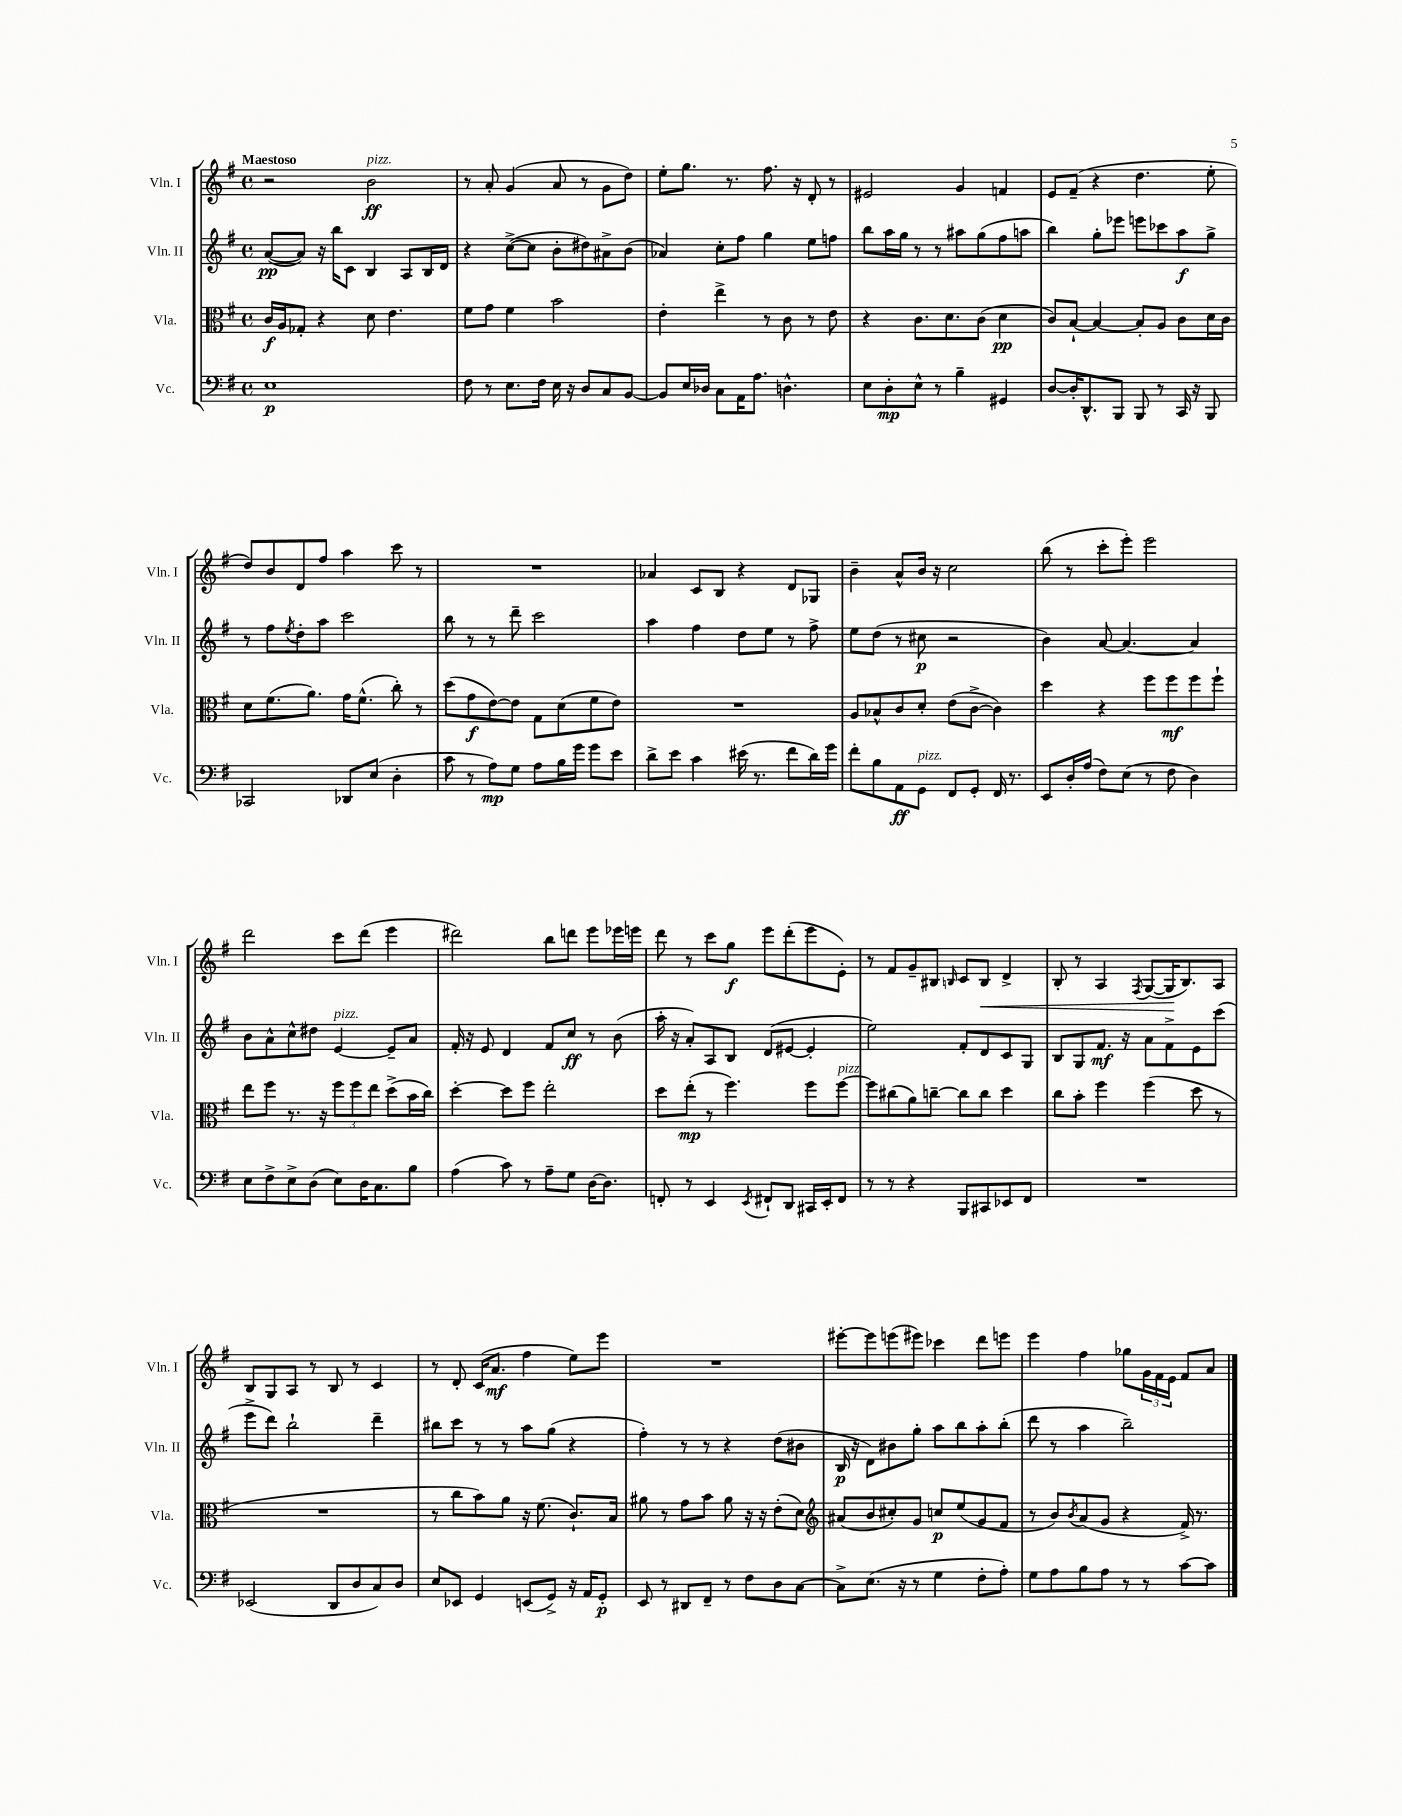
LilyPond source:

<<
\new StaffGroup <<
\new Staff = "s0" \with { instrumentName = "Vln. I" shortInstrumentName = "Vln. I" } {
    \clef treble \key g \major \defaultTimeSignature \time 4/4 \tempo "Maestoso"
    r2 b'2\ff^\markup { \italic "pizz." } |
    r8 a'8-. g'4( a'8 r8 g'8 d''8) |
    e''8-. g''8. r8. fis''8. r16 d'8-. r8 |
    eis'2 g'4 f'4 |
    e'8 fis'8--( r4 d''4. e''8-. |
    d''8) b'8 d'8 fis''8 a''4 c'''8 r8 |
    R1 |
    aes'4 c'8 b8 r4 d'8 ges8 |
    b'4-- a'8-^ b'16 r16 c''2 |
    b''8( r8 c'''8-. e'''8-.) e'''2 |
    d'''2 c'''8 d'''8( e'''4 |
    dis'''2) b''8 d'''8 e'''8 ees'''16 e'''16 |
    d'''8 r8 c'''8 g''8\f e'''8 d'''8-.( e'''8 e'8-.) |
    r8 fis'8 g'8-- bis8 \grace { b16 } c'8 b8\< d'4-> |
    b8-. r8 a4 \acciaccatura { fis8 } g8~( g16\! b8.) a8 |
    b8 g8 a8 r8 b8 r8 c'4 |
    r8 d'8-. c'16( a'8.\mf fis''4 e''8) e'''8 |
    R1 |
    eis'''8~-. eis'''8 e'''8( eis'''8) ces'''4 d'''8 e'''8 |
    e'''4 fis''4 ges''8 \tuplet 3/2 { g'16 fis'16 e'16 } fis'8 a'8 \bar "|." |
}
\new Staff = "s1" \with { instrumentName = "Vln. II" shortInstrumentName = "Vln. II" } {
    \clef treble \key g \major \defaultTimeSignature \time 4/4
    a'8~\pp( a'8) r16 b''16 c'8 b4 a8 b16 d'16 |
    r4 c''8~->( c''8 b'8-. dis''8) ais'8-> b'8( |
    aes'4) c''8-. fis''8 g''4 e''8 f''8 |
    b''8 a''16 g''16 r8 r8 ais''8 g''8( fis''8 a''8 |
    b''4) g''8-. ees'''8 e'''8 ces'''8 a''8\f g''8-> |
    r8 fis''8 \acciaccatura { e''8 } d''8-. a''8 c'''2 |
    b''8 r8 r8 d'''8-- c'''2 |
    a''4 fis''4 d''8 e''8 r8 fis''8-> |
    e''8 d''8( r8 cis''8\p r2 |
    b'4) a'8~ a'4.~ a'4 |
    b'8 a'8-^ c''8-^ dis''8 e'4~^\markup { \italic "pizz." } e'8-- a'8 |
    fis'16-. r16 e'8 d'4 fis'8 c''8\ff r8 b'8( |
    a''16-. r16 a'8-.) a8 b8 d'8( eis'8~ eis'4-. |
    e''2) fis'8-. d'8 c'8 g8 |
    b8 g8 fis'8.\mf r16 a'8 fis'8-> e'8 c'''8( |
    e'''8-> d'''8) b''2-! d'''4-- |
    bis''8 c'''8 r8 r8 a''8 g''8( r4 |
    fis''4-.) r8 r8 r4 d''8( bis'8 |
    b16\p r16 d'8) bis'8 g''8-. a''8 b''8 a''8-. b''8-.( |
    d'''8 r8 a''4 b''2--) \bar "|." |
}
\new Staff = "s2" \with { instrumentName = "Vla." shortInstrumentName = "Vla." } {
    \clef alto \key g \major \defaultTimeSignature \time 4/4
    c'16\f a16 ges8-. r4 d'8 e'4. |
    fis'8 g'8 fis'4 b'2 |
    e'4-. e''4-> r8 c'8 r8 e'8 |
    r4 c'8. d'8. c'8( d'4\pp |
    c'8) b8~-! b4~ b8-. a8 c'8 d'16 c'16 |
    d'8 fis'8.( a'8.) g'16 fis'8.-^( c''8-.) r8 |
    d''8( g'8\f e'8~) e'8 g8 d'8( fis'8 e'8) |
    R1 |
    a8 bes8-^ c'8 d'8-. e'8( c'8~-> c'4) |
    d''4 r4 fis''8 fis''8\mf fis''8 fis''8-! |
    e''8 fis''8 r8. r16 \tuplet 3/2 { fis''8 fis''8 e''8 } d''8->( b'16 c''16) |
    d''4~-. d''8 fis''8 e''2-. |
    d''8 e''8-.\mp( r8 fis''4.) fis''8 fis''8~^\markup { \italic "pizz." } |
    fis''8 cis''8( a'8) c''8~-- c''8 c''8 d''4 |
    c''8 b'8-. fis''4 fis''4( d''8 r8 |
    R1 |
    r8 c''8 b'8) a'8 r16 fis'8.( c'8.-!) b16 |
    ais'8 r8 g'8 b'8 ais'8 r16 r16 e'8-.( d'8) |
    \clef treble ais'8( b'8 cis''8-.) g'8 c''8\p e''8( g'8 fis'8 |
    r8 b'8) \acciaccatura { b'8 } a'8( g'8 r4 fis'16->) r8. \bar "|." |
}
\new Staff = "s3" \with { instrumentName = "Vc." shortInstrumentName = "Vc." } {
    \clef bass \key g \major \defaultTimeSignature \time 4/4
    e1\p |
    fis8 r8 e8. fis16 e16 r16 d8 c8 b,8~ |
    b,8 e16 des16 c8 a,16 a8. d4.-^ |
    e8 d8-.\mp e8-^ r8 b4-- gis,4 |
    d8~ d16-. d,8.-^ b,,8 b,,8 r8 c,16 r16 b,,8 |
    ces,2 des,8 e8( d4-. |
    c'8 r8 a8\mp) g8 a8 b16 g'16 g'8 e'8 |
    d'8-> e'8 c'4 eis'16( r8. fis'8 d'16) g'16 |
    fis'8-. b8 a,8\ff g,8^\markup { \italic "pizz." } fis,8 g,8-. fis,16 r8. |
    e,8 d16-. a16( fis8) e8( r8 fis8 d4) |
    e8 fis8-> e8-> d8( e8) d16 c8. b8 |
    a4( c'8) r8 a8-- g8 d16~ d8. |
    f,8-. r8 e,4 \acciaccatura { e,8 } fis,8-! d,8 cis,16 e,16-. fis,8 |
    r8 r8 r4 b,,8 cis,8 ees,8 fis,8 |
    R1 |
    ees,2( d,8 d8 c8) d8 |
    e8 ees,8 g,4 e,8( g,8->) r16 a,16 g,8-.\p |
    e,8 r8 dis,8 fis,8-- r8 fis8 d8 c8~ |
    c8-> e8.( r16 r8 g4 fis8-. a8-.) |
    g8 a8 b8 a8 r8 r8 c'8~ c'8 \bar "|." |
}
>>
>>
\layout { \context { \Score \remove "Bar_number_engraver" } }
